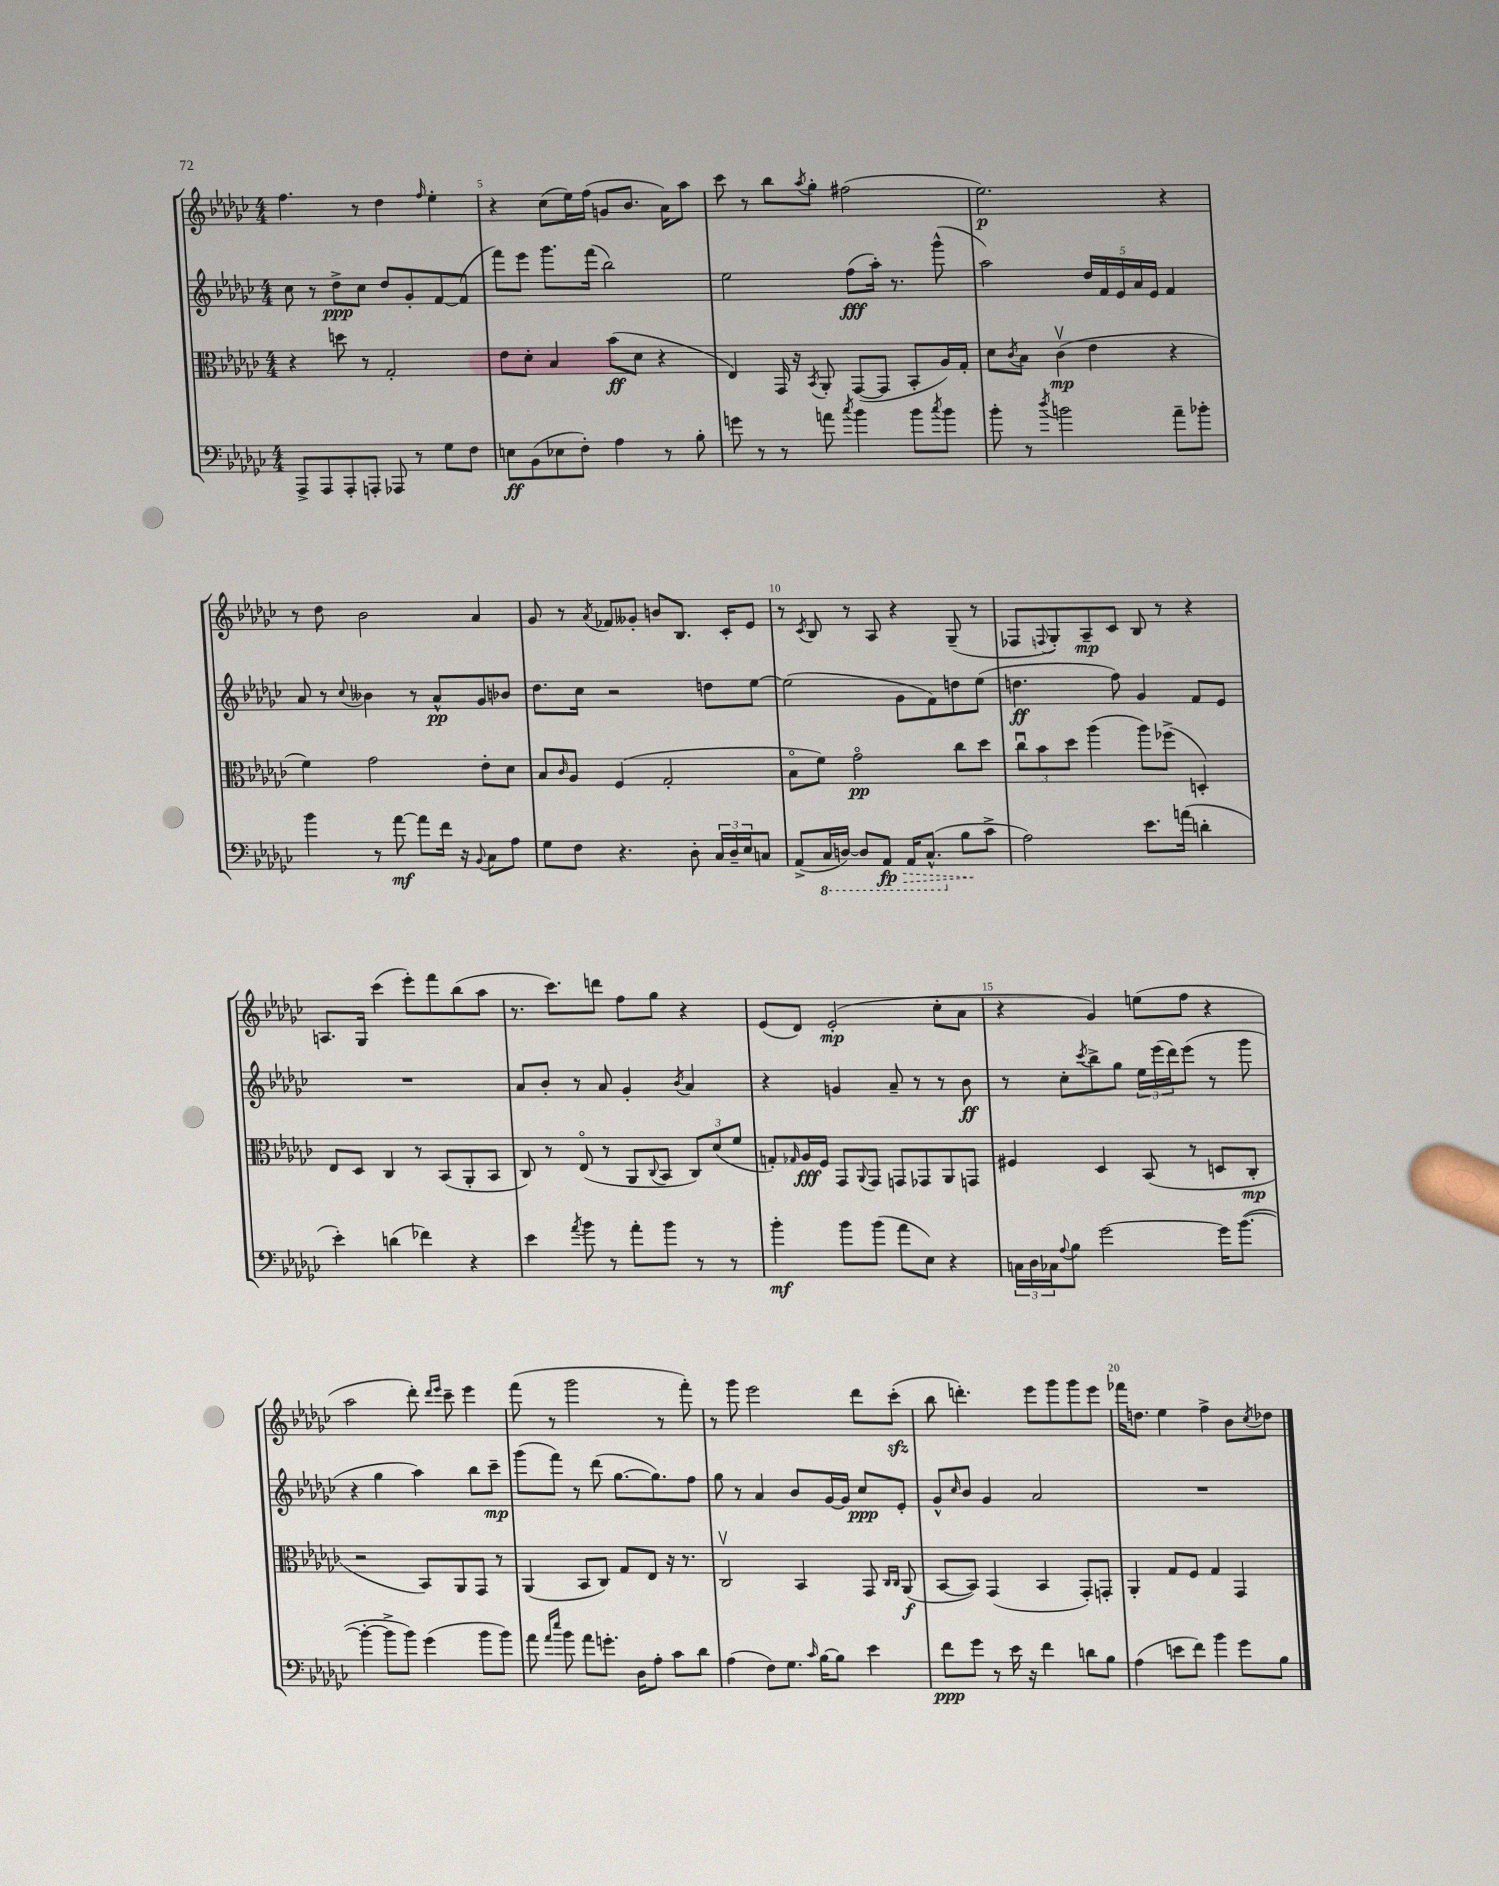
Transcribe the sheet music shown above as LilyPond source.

<<
\new StaffGroup <<
\new Staff = "s0" {
    \clef treble \key ges \major \numericTimeSignature \time 4/4
    f''4. r8 des''4 \grace { f''16 } ees''4-. |
    r4 ces''8( ees''16) f''16( g'8 bes'8. aes'16) aes''8 |
    ces'''8 r8 bes''8 \acciaccatura { aes''8 } ges''8-. fis''2( |
    ees''2.\p) r4 |
    r8 des''8 bes'2 aes'4 |
    ges'8 r8 \acciaccatura { aes'8 } fes'8 geses'8-. b'8 bes8. ces'16-. ees'8 |
    r8 \acciaccatura { ces'8 } bes8 r8 aes8 r4 ges8--( r8 |
    fes8 \appoggiatura { f8 } ges8-.) aes8--\mp ces'8 bes8 r8 r4 |
    a8. ges16 ces'''4( ees'''8-.) f'''8 bes''8( aes''8 |
    r8. ces'''8.) d'''8 f''8 ges''8 r4 |
    ees'8( des'8) ees'2-.\mp( ces''8-. aes'8 |
    r4 ges'4) e''8( f''8 r4 |
    aes''2 des'''8-.) \grace { des'''16 ees'''16 } ces'''8-- ees'''4 |
    f'''8( r8 ges'''2 r8 f'''8-.) |
    r8 ges'''8 ees'''2 des'''8 ces'''8-.\sfz( |
    bes''8 d'''4.-.) ees'''8 ges'''8 ges'''8 ees'''8 |
    fes'''16 d''8. ees''4 f''4-> bes'8 \acciaccatura { ces''8 } des''8 \bar "|." |
}
\new Staff = "s1" {
    \clef treble \key ges \major \numericTimeSignature \time 4/4
    ces''8 r8 des''8->\ppp ces''8 des''8 ges'8-. f'8~ f'8( |
    f'''8) ees'''8 ges'''8. f'''16( bes''2) |
    ees''2 f''8\fff( aes''16-.) r8. ges'''8-^( |
    aes''2) \tuplet 5/4 { des''16 f'16 ees'16 aes'16 ees'16 } f'4 |
    aes'8 r8 \appoggiatura { ces''8 } beses'4 r8 aes'8-^\pp ges'8 bes'8 |
    des''8. ces''16 r2 d''8 ees''8~ |
    ees''2( ges'8 f'8) d''8 ees''8( |
    d''4.\ff f''8) ges'4 f'8 ees'8 |
    R1 |
    aes'8 bes'8-. r8 aes'8 ges'4-. \acciaccatura { bes'8 } aes'4 |
    r4 g'4 aes'8-- r8 r8 bes'8\ff |
    r8 ces''8-. \acciaccatura { ces'''8 } bes''8-> ges''8 \tuplet 3/2 { ees''16 ees'''16( des'''16) } ees'''8( r8 ges'''8 |
    r4 ges''4 aes''4) bes''8 ces'''8--\mp |
    ges'''8( f'''8) r8 des'''8( ges''8.~ ges''8.) f''8 |
    ges''8 r8 aes'4 bes'8 ges'16~ ges'16 ces''8\ppp ees'8-. |
    ges'8-^ \grace { ces''16 } bes'8 ges'4 aes'2 |
    R1 \bar "|." |
}
\new Staff = "s2" {
    \clef alto \key ges \major \numericTimeSignature \time 4/4
    r4 d''8 r8 ges2-. |
    ees'8 des'8-. bes4 bes'8\ff( des'8 r4 |
    ees4) ges,16 r16 \acciaccatura { bes,8 } aes,8-. ges,8~( ges,8 bes,8-. aes16) ges16-. |
    des'8 \acciaccatura { ces'8 } bes8 ces'4\upbow\mp( ees'4 r4 |
    f'4) ges'2 ees'8-. des'8 |
    bes8 \grace { ces'16 } aes8 f4( ges2-. |
    bes8\flageolet f'8) ges'2\flageolet\pp ces''8 des''8 |
    \tuplet 3/2 { ces''8\downbow bes'8 des''8 } aes''4( aes''8) fes''8->( d4-.) |
    ees8 des8 ces4 r8 bes,8( aes,8-. bes,8 |
    ces8) r8 ees8\flageolet( r8 aes,8 \appoggiatura { ces8 } bes,8 \tuplet 3/2 { ces8) des'8( f'8 } |
    g8-.) \grace { ges16 } aes16\fff f16 ges,8 \appoggiatura { aes,8 } ges,8 g,8 ges,8 aes,8 g,8 |
    fis4 des4 bes,8( r8 d8 ces8-.\mp |
    r2 bes,8) aes,8 ges,8 r8 |
    aes,4( bes,8 ces8) ges8 ees8 r16 r8. |
    ces2\upbow bes,4 ges,8 \grace { ces16 ces16 } aes,8\f( |
    bes,8~ bes,8) ges,4( bes,4 ges,8-.) g,8-. |
    aes,4-. ges8 f8 ges4 ges,4 \bar "|." |
}
\new Staff = "s3" {
    \clef bass \key ges \major \numericTimeSignature \time 4/4
    aes,,8-> aes,,8 aes,,8-. a,,8-. aes,,8 r8 ges8 f8 |
    e8\ff bes,8( ees8 f8-.) aes4 r8 bes8-. |
    g'8 r8 r8 a'8 \acciaccatura { ces''8 } bes'4 bes'8 \acciaccatura { ces''8 } bes'8 |
    bes'8-. r8 \acciaccatura { des''8 } b'2 aes'8-- bes'8-. |
    bes'4 r8 aes'8~\mf aes'8 f'16 r16 \appoggiatura { bes,8 } ces8 aes8 |
    ges8 f8 r4. des8-. \tuplet 3/2 { ces16 des16-- ees16 } c8 |
    aes,8->( \ottava #-1 ces,16 d,16~) d,8 \once \override Hairpin.style = #'dashed-line aes,,8\fp\> aes,,16 ces,8.-^( \ottava #0 bes8\! ces'8-> |
    aes2) ees'8. a'16( d'4-. |
    ees'4-.) d'4( fes'4) r4 |
    ees'4 \acciaccatura { aes'8 } bes'8 r8 aes'8-. bes'8 r8 r8 |
    bes'4-.\mf bes'8 bes'8( aes'8 ees8) r4 |
    \tuplet 3/2 { c16 des16 ces16 } \appoggiatura { aes8 } bes8 ges'2~ ges'16 bes'8.~( |
    bes'4~-. bes'8-> bes'8) ges'4( bes'8 bes'8) |
    aes'8 \grace { aes'16 ees''16 } bes'8 aes'8 g'8.-. des16 aes8-. ces'8 des'8 |
    aes4( f8) ges8. \grace { ces'16 } bes16~ bes8 ees'4 |
    f'8\ppp ges'8 r8 ees'16 r16 f'4 d'8 bes8 |
    aes4( e'8 f'8) bes'4 ges'8 bes8 \bar "|." |
}
>>
>>
\layout { \context { \Score currentBarNumber = #4 \override BarNumber.break-visibility = ##(#f #t #t) barNumberVisibility = #(every-nth-bar-number-visible 5) } }
